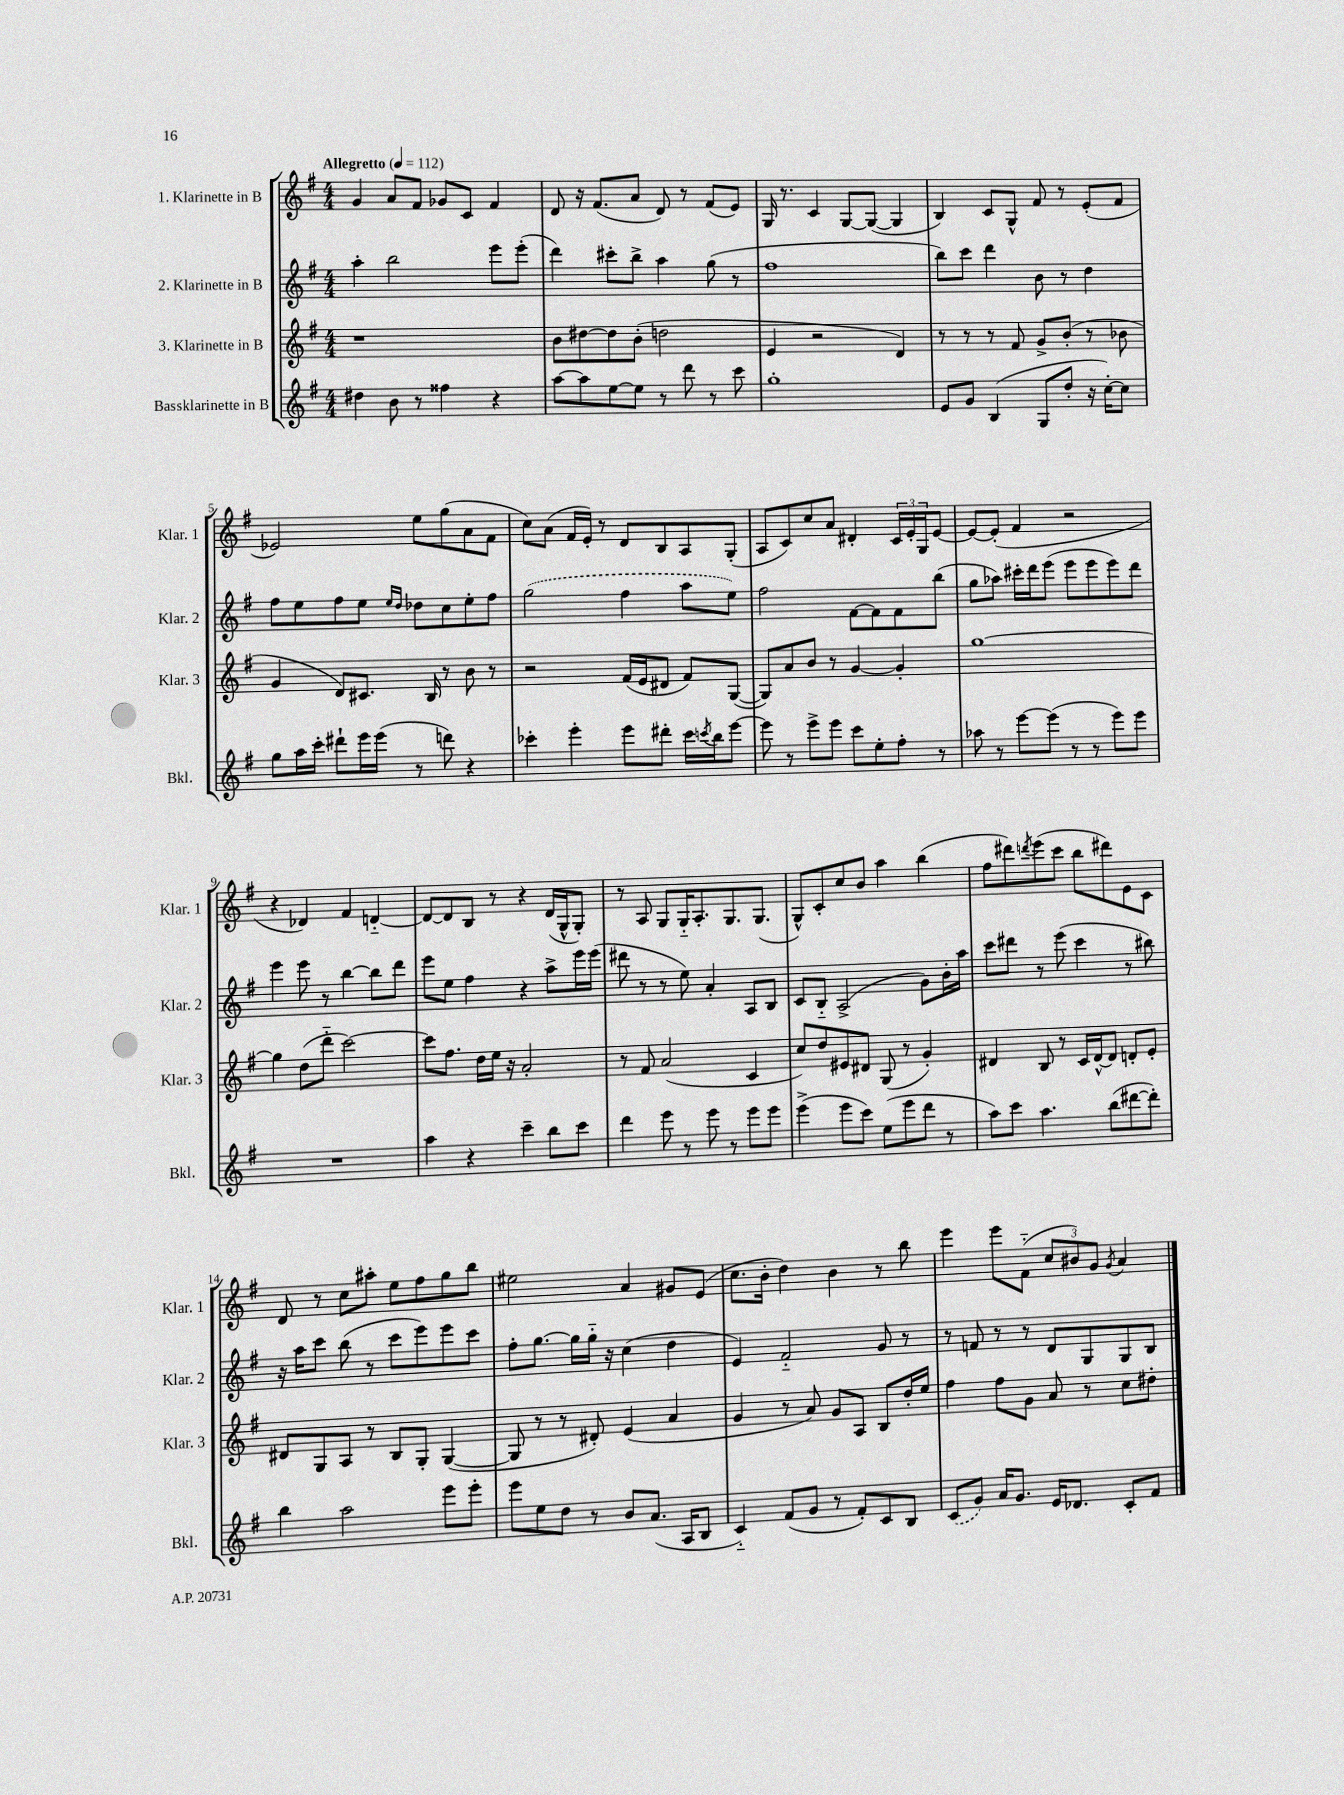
<<
\new StaffGroup <<
\new Staff = "s0" \with { instrumentName = "1. Klarinette in B" shortInstrumentName = "Klar. 1" } {
    \clef treble \key g \major \numericTimeSignature \time 4/4 \tempo "Allegretto" 4 = 112
    g'4 a'8 fis'8 ges'8 c'8 fis'4 |
    d'8 r16 fis'8.( a'8 d'8) r8 fis'8( e'8) |
    g16 r8. c'4 g8~ g8~( g4 |
    b4) c'8 g8-^ fis'8 r8 e'8-.( fis'8 |
    ees'2) e''8 g''8( a'8 fis'8 |
    c''8) a'8( fis'16 e'16-.) r8 d'8 b8 a8 g8-.( |
    a8 c'8) c''8 a'8 dis'4-. \tuplet 3/2 { c'16 e'16-. g16 } e'8~ |
    e'8~ e'8-.( fis'4 r2 |
    r4 des'4) fis'4 d'4~-_ |
    d'8~ d'8 b8 r8 r4 d'16( g16-^ g8-.) |
    r8 a8 g8 g16-_ a8.-. g8. g8.( |
    g8-^) c'8-. c''8 b'8 a''4 b''4( |
    fis''8 dis'''8) \acciaccatura { d'''8 } e'''8( c'''8 b''8 dis'''8) e'8 c'8 |
    d'8 r8 c''8 ais''8-. e''8 fis''8 g''8 b''8 |
    eis''2 a'4 gis'8 e'8( |
    c''8. b'16-. d''4) b'4 r8 b''8 |
    e'''4 e'''8 fis'8-_( \tuplet 3/2 { c''8 bis'8) g'8 } \acciaccatura { g'8 } a'4 \bar "|." |
}
\new Staff = "s1" \with { instrumentName = "2. Klarinette in B" shortInstrumentName = "Klar. 2" } {
    \clef treble \key g \major \numericTimeSignature \time 4/4
    a''4-. b''2 e'''8 e'''8-.( |
    d'''4) cis'''8-. b''8-> a''4 g''8( r8 |
    fis''1 |
    b''8) c'''8 d'''4 b'8 r8 d''4 |
    fis''8 e''8 fis''8 e''8 \grace { e''16 d''16 } des''8 c''8 e''8-. fis''8 |
    \once \slurDashed g''2( fis''4 a''8 e''8) |
    fis''2 fis'8~ fis'8 fis'8 b''8( |
    g''8 aes''8) cis'''16-. d'''16 e'''8( e'''8 e'''8 e'''8) d'''8 |
    e'''4 e'''8 r8 b''4~ b''8 d'''8 |
    e'''8 e''8 fis''4 r4 a''8-> e'''16 e'''16( |
    dis'''8 r8 r8 e''8) a'4-. a8 b8 |
    c'8 b8-_ a2->( g'8) b'16-. a''16 |
    c'''8 dis'''8 r8 e'''8( c'''4 r8 bis''8) |
    r16 a''16 c'''8 b''8( r8 c'''8 e'''8) e'''8 c'''8 |
    fis''8-. g''8.~ g''16 g''16-_ r16 c''4( d''4 |
    e'4) fis'2-_ g'8 r8 |
    r8 f'8 r8 r8 d'8 g8 g8 b8 \bar "|." |
}
\new Staff = "s2" \with { instrumentName = "3. Klarinette in B" shortInstrumentName = "Klar. 3" } {
    \clef treble \key g \major \numericTimeSignature \time 4/4
    r1 |
    b'8 dis''8~ dis''8 b'8-.( d''2 |
    e'4 r2 d'4) |
    r8 r8 r8 fis'8 g'8-> b'8-.( r8 bes'8 |
    g'4 d'8) cis'8. b16 r8 b'8 r8 |
    r2 fis'16( e'16 dis'8 fis'8) g8~( |
    g8) a'8 b'8 r8 g'4~ g'4-. |
    g''1~ |
    g''4 d''8( d'''8-_ c'''2~) |
    c'''8 fis''8. d''16 e''16 r16 a'2-. |
    r8 fis'8 a'2( c'4 |
    c''8) d''8 eis'8 dis'8 g8( r8 g'4-.) |
    dis'4 b8 r8 c'16 dis'16~-^ dis'8 d'8-. e'8-. |
    dis'8 g8 a8 r8 b8 g8-. g4~( |
    g8 r8 r8 dis'8-.) e'4( a'4 |
    g'4 r8 a'8) g'8 a8 b8 d''16-. e''16 |
    fis''4 fis''8 g'8 a'8 r8 c''8 dis''8-. \bar "|." |
}
\new Staff = "s3" \with { instrumentName = "Bassklarinette in B" shortInstrumentName = "Bkl." } {
    \clef treble \key g \major \numericTimeSignature \time 4/4
    dis''4 b'8 r8 fisis''4 r4 |
    a''8~ a''8 e''8~ e''8 r8 d'''8 r8 c'''8 |
    g''1-. |
    e'8 g'8 b4( g8 d''8-. r16 c''16~-.) c''8 |
    g''8 a''16 c'''16-. dis'''8-! e'''16 e'''16( r8 d'''8) r4 |
    ces'''4-. e'''4-. e'''8 dis'''8-. ces'''16 \acciaccatura { c'''8 } b''16 e'''8~ |
    e'''8 r8 e'''8-> e'''8 c'''8 e''8-. fis''8-. r8 |
    aes''8 r8 e'''8~ e'''8( r8 r8 e'''8) e'''8 |
    R1 |
    a''4 r4 c'''4-- b''8 c'''8 |
    d'''4 e'''8 r8 e'''8 r8 e'''8 e'''8 |
    e'''4->( e'''8 c'''8) e''8( e'''8 d'''8 r8 |
    a''8) c'''8 a''4. b''8( dis'''8~ dis'''8-.) |
    b''4 a''2 e'''8 e'''8-. |
    e'''8 e''8 d''8 r8 b'8 a'8.( a16 b8 |
    c'4-_) fis'8( g'8 r8 fis'8-.) c'8 b8 |
    \once \slurDashed c'8( g'8) a'16 g'8. e'16 des'8. c'8-. fis'8 \bar "|." |
}
>>
>>
